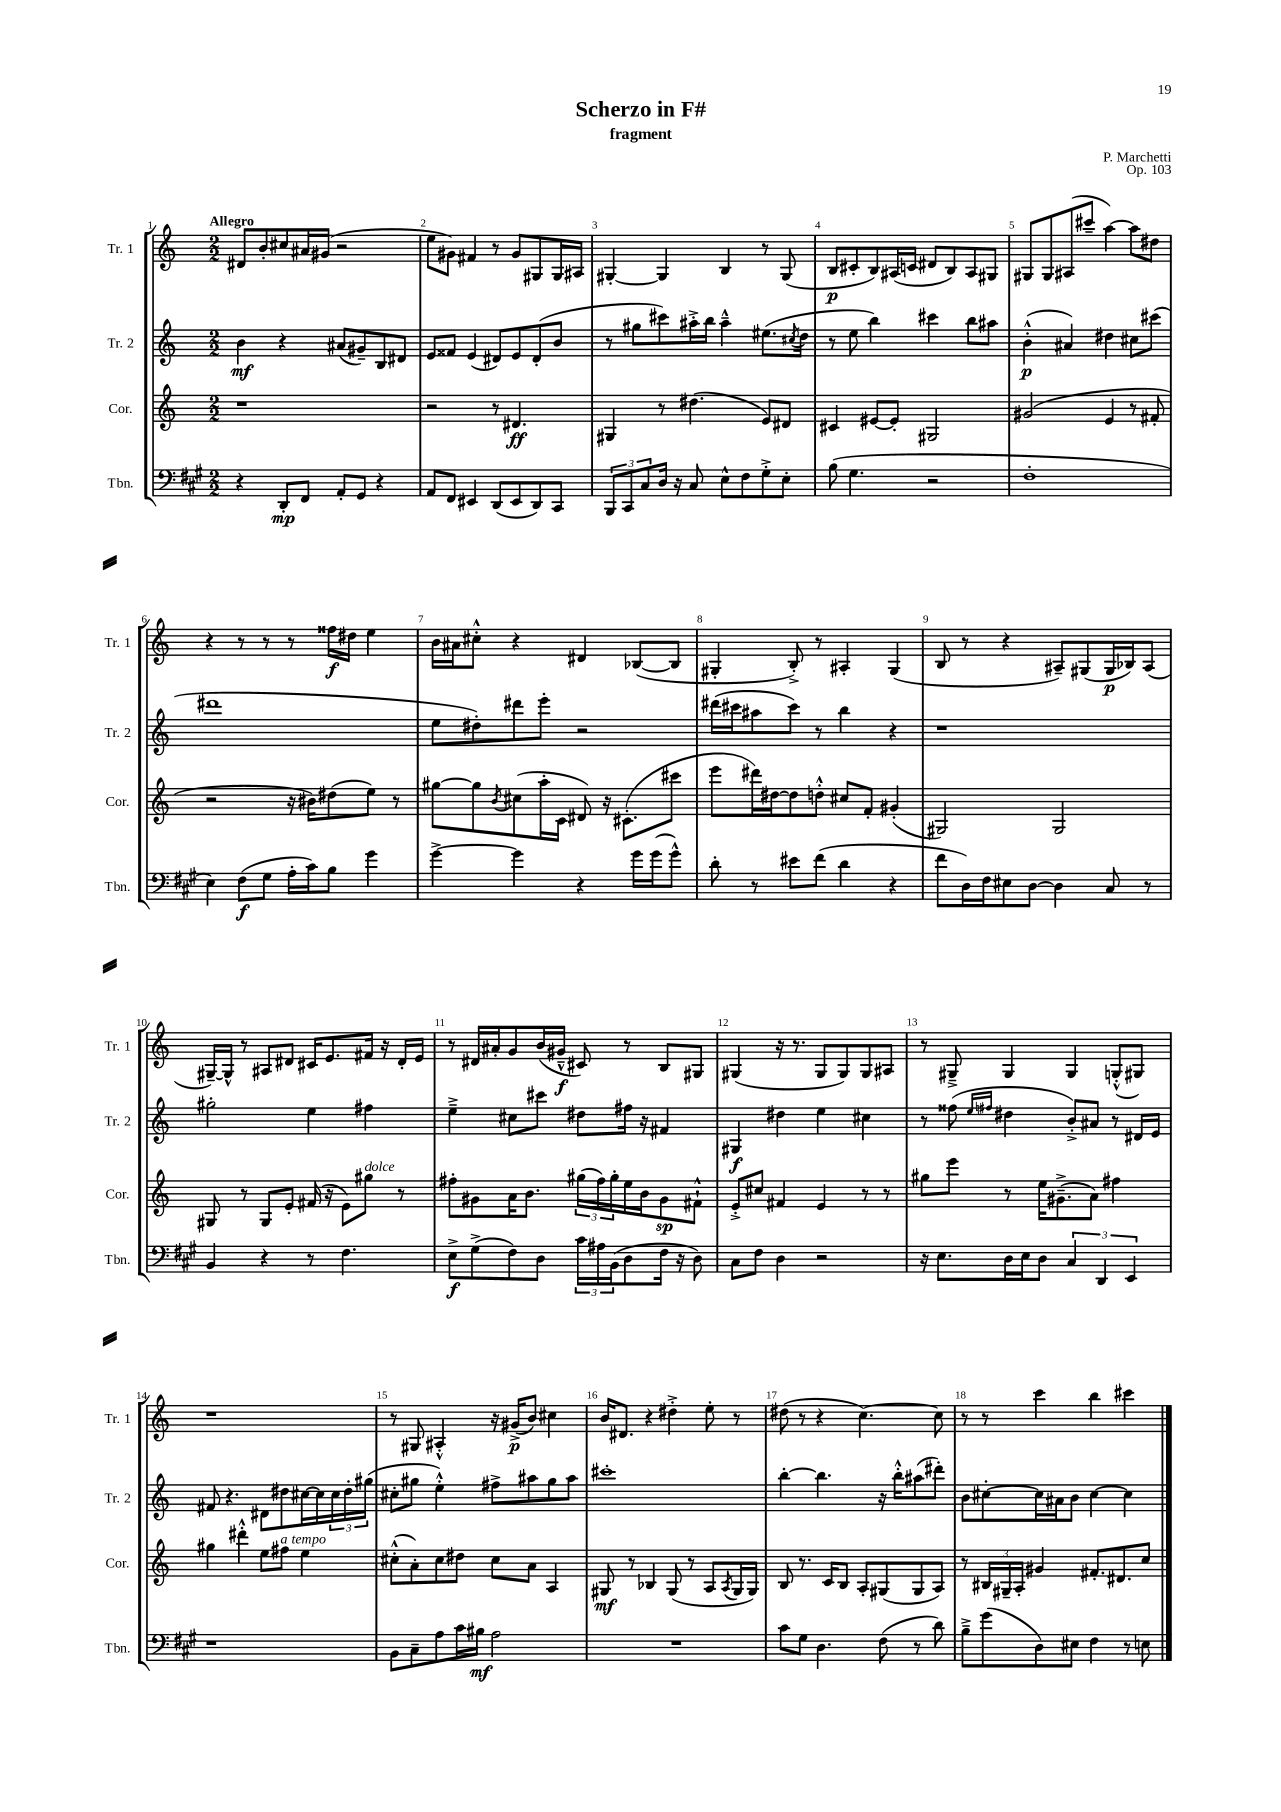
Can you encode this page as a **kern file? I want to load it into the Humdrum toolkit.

**kern	**kern	**kern	**kern
*staff4	*staff3	*staff2	*staff1
*clefF4	*clefG2	*clefG2	*clefG2
*k[f#c#g#]	*k[]	*k[]	*k[]
*M2/2	*M2/2	*M2/2	*M2/2
4r	1r	4b	8d#
.	.	.	8b'
8DD'	.	4r	8cc#
8FF#	.	.	16a#
.	.	.	(16g#
8AA'	.	(8a#	2r
8GG#	.	8g#~)	.
4r	.	8B	.
.	.	8d#	.
=	=	=	=
8AA	2r	8e	8ee
8FF#	.	8f##	8g#)
4EE#	.	(4e	4f#
(8DD	8r	8d#)	8r
8EE#	4.d#	8e	8g#
8DD)	.	(8d#'	8G#
8CC#	.	8b	16G#
.	.	.	16A#
=	=	=	=
12BBB	4G#	8r	[4G#'
12CC#	.	.	.
.	.	8gg#	.
12C#	.	.	.
16D	8r	8ccc#)	4G#]
16r	.	.	.
8C#	(4.dd#	16aa#'^	.
.	.	16bb	.
8E^^	.	4aa#~^^	4B
8F#	.	.	.
8G#'^	8e)	(8.ee#	8r
8E'	8d#	.	(8G#
.	.	8qcc#	.
.	.	16dd	.
=	=	=	=
(8B	4c#	8r	8B
4.G#	.	8ee	8c#'
.	[8e#	4bb)	8B)
.	8e#']	.	(16A#
.	.	.	16c
2r	2G#	4ccc#	8d#
.	.	.	8B)
.	.	8bb	8A#
.	.	8aa#	8G#
=	=	=	=
1F#'	(2g#	(4b'^^	8G#
.	.	.	8G#
.	.	4a#)	(8A#
.	.	.	8ccc#~
.	4e	4dd#	[4aa)
.	8r	8cc#	8aa]
.	8f#'	(8ccc#	8dd#
=	=	=	=
4E)	2r	1ddd#	4r
(8F#	.	.	8r
8G#	.	.	8r
16A'	16r	.	8r
16c#)	16b#)	.	.
8B	(8dd#	.	16ff##
.	.	.	16dd#
4g#	8ee)	.	4ee
.	8r	.	.
=	=	=	=
[4g#^	[8gg#	8ee	16b
.	.	.	16a#
.	8gg#]	8dd#')	8cc#'^^
.	8qb	.	.
4g#]	(8cc#	8ddd#	4r
.	16aa'	8eee'	.
.	16c	.	.
4r	8d#)	2r	4d#
.	16r	.	.
.	(8.c#'	.	.
16g#	.	.	([8B-
(16g#	.	.	.
8g#^^)	8ccc#	.	8B-]
=	=	=	=
8d'	8eee	(16ddd#	4G#'
.	.	16ccc#	.
8r	16ddd#)	8aa#	.
.	[16dd#	.	.
8e#	8dd#]	8ccc#)	8B'^)
(8f#	8dd'^^	8r	8r
4d	8cc#	4bb	4A#'
.	8f'	.	.
4r	(4g#'	4r	(4G#
=	=	=	=
8f#	2G#)	1r	8B
16D)	.	.	8r
16F#	.	.	.
8E#	.	.	4r
[8D	.	.	.
4D]	2G#	.	8A#~)
.	.	.	(8G#
8C#	.	.	16G#
.	.	.	16B-)
8r	.	.	(8A#
=	=	=	=
4BB	8G#	2gg#'	[16G#~)
.	.	.	16G#^^]
.	8r	.	8r
4r	8G#	.	8A#
.	8e'	.	8d#
8r	(16f#	4ee	16c#
.	16r	.	8.e
4.F#	8e)	.	.
.	8gg#	4ff#	16f#
.	.	.	16r
.	8r	.	16d#'
.	.	.	16e
=	=	=	=
8E^	8ff#'	4ee~^	8r
(8G#^	8g#	.	16d#
.	.	.	16a#'
8F#)	16a	8cc#	8g
.	8.b	.	.
8D	.	8ccc#	(16b
.	.	.	16g#~^^
24c#	(24gg#	8dd#	8c#)
24A#	24ff#)	.	.
(24BB	24gg#'	.	.
8D	16ee	16ff#	8r
.	16b	16r	.
16F#	8g#	4f#	8B
16r	.	.	.
8D)	8f#`^^	.	8G#
=	=	=	=
8C#	8e'^	4G#	(4G#
8F#	8cc#	.	.
4D	4f#	4dd#	16r
.	.	.	8.r
2r	4e	4ee	8G#
.	.	.	8G#)
.	8r	4cc#	8G#
.	8r	.	8A#
=	=	=	=
16r	8gg#	8r	8r
8.E	.	.	.
.	8eee	(8ff##	8G#~^
.	.	16qqee	.
.	.	16qqff#	.
16D	8r	4dd#	4G#
16E	.	.	.
8D	16ee	.	.
.	(8.g#~^	.	.
6C#	.	8b'^)	4G#
.	8a)	8a#	.
6DD	.	.	.
.	4ff#	8r	(8G'^^
6EE	.	.	.
.	.	16d#	8G#)
.	.	16e	.
=	=	=	=
1r	4gg#	8f#	1r
.	.	4.r	.
.	4ddd#'^^	.	.
.	8ee	8d#	.
.	8ff#	8dd#	.
.	4ee	[16cc#	.
.	.	16cc#]	.
.	.	24cc#	.
.	.	24dd#'	.
.	.	(24gg#	.
=	=	=	=
8BB	(8cc#'^^	8cc#'	8r
8C#~	8a')	8gg#	8G#
8A	8cc#	4ee'^^)	4A#'^^
16c#	8dd#	.	.
16B#	.	.	.
2A	8cc#	8ff#^	16r
.	.	.	(16g#^
.	8a	8aa#	8b)
.	4A	8gg#	4cc#
.	.	8aa#	.
=	=	=	=
1r	8G#	1ccc#'	16b
.	.	.	8.d#
.	8r	.	.
.	4B-	.	4r
.	(8G#	.	4dd#'^
.	8r	.	.
.	8A	.	8ee'
.	8qA	.	.
.	16G#	.	8r
.	16G#)	.	.
=	=	=	=
8c#	8B	[4bb'	(8dd#
8G#	8.r	.	8r
4.D	.	4.bb]	4r
.	16c	.	.
.	8B	.	.
.	8A'	.	[4.cc)
(8F#	(8G#	16r	.
.	.	16bb'^^	.
8r	8G#	(8aa#	.
8d)	8A)	8ddd#')	8cc]
=	=	=	=
8B~^	8r	8b	8r
(8g#	24B#	[8cc#'	8r
.	24G#~	.	.
.	24A'	.	.
8D)	4g#	16cc#]	4ccc
.	.	16a#	.
8E#	.	8b	.
4F#	8.f#'	[4cc#	4bb
.	8.d#	.	.
8r	.	4cc#]	4ccc#
8E	8cc	.	.
==	==	==	==
*-	*-	*-	*-
